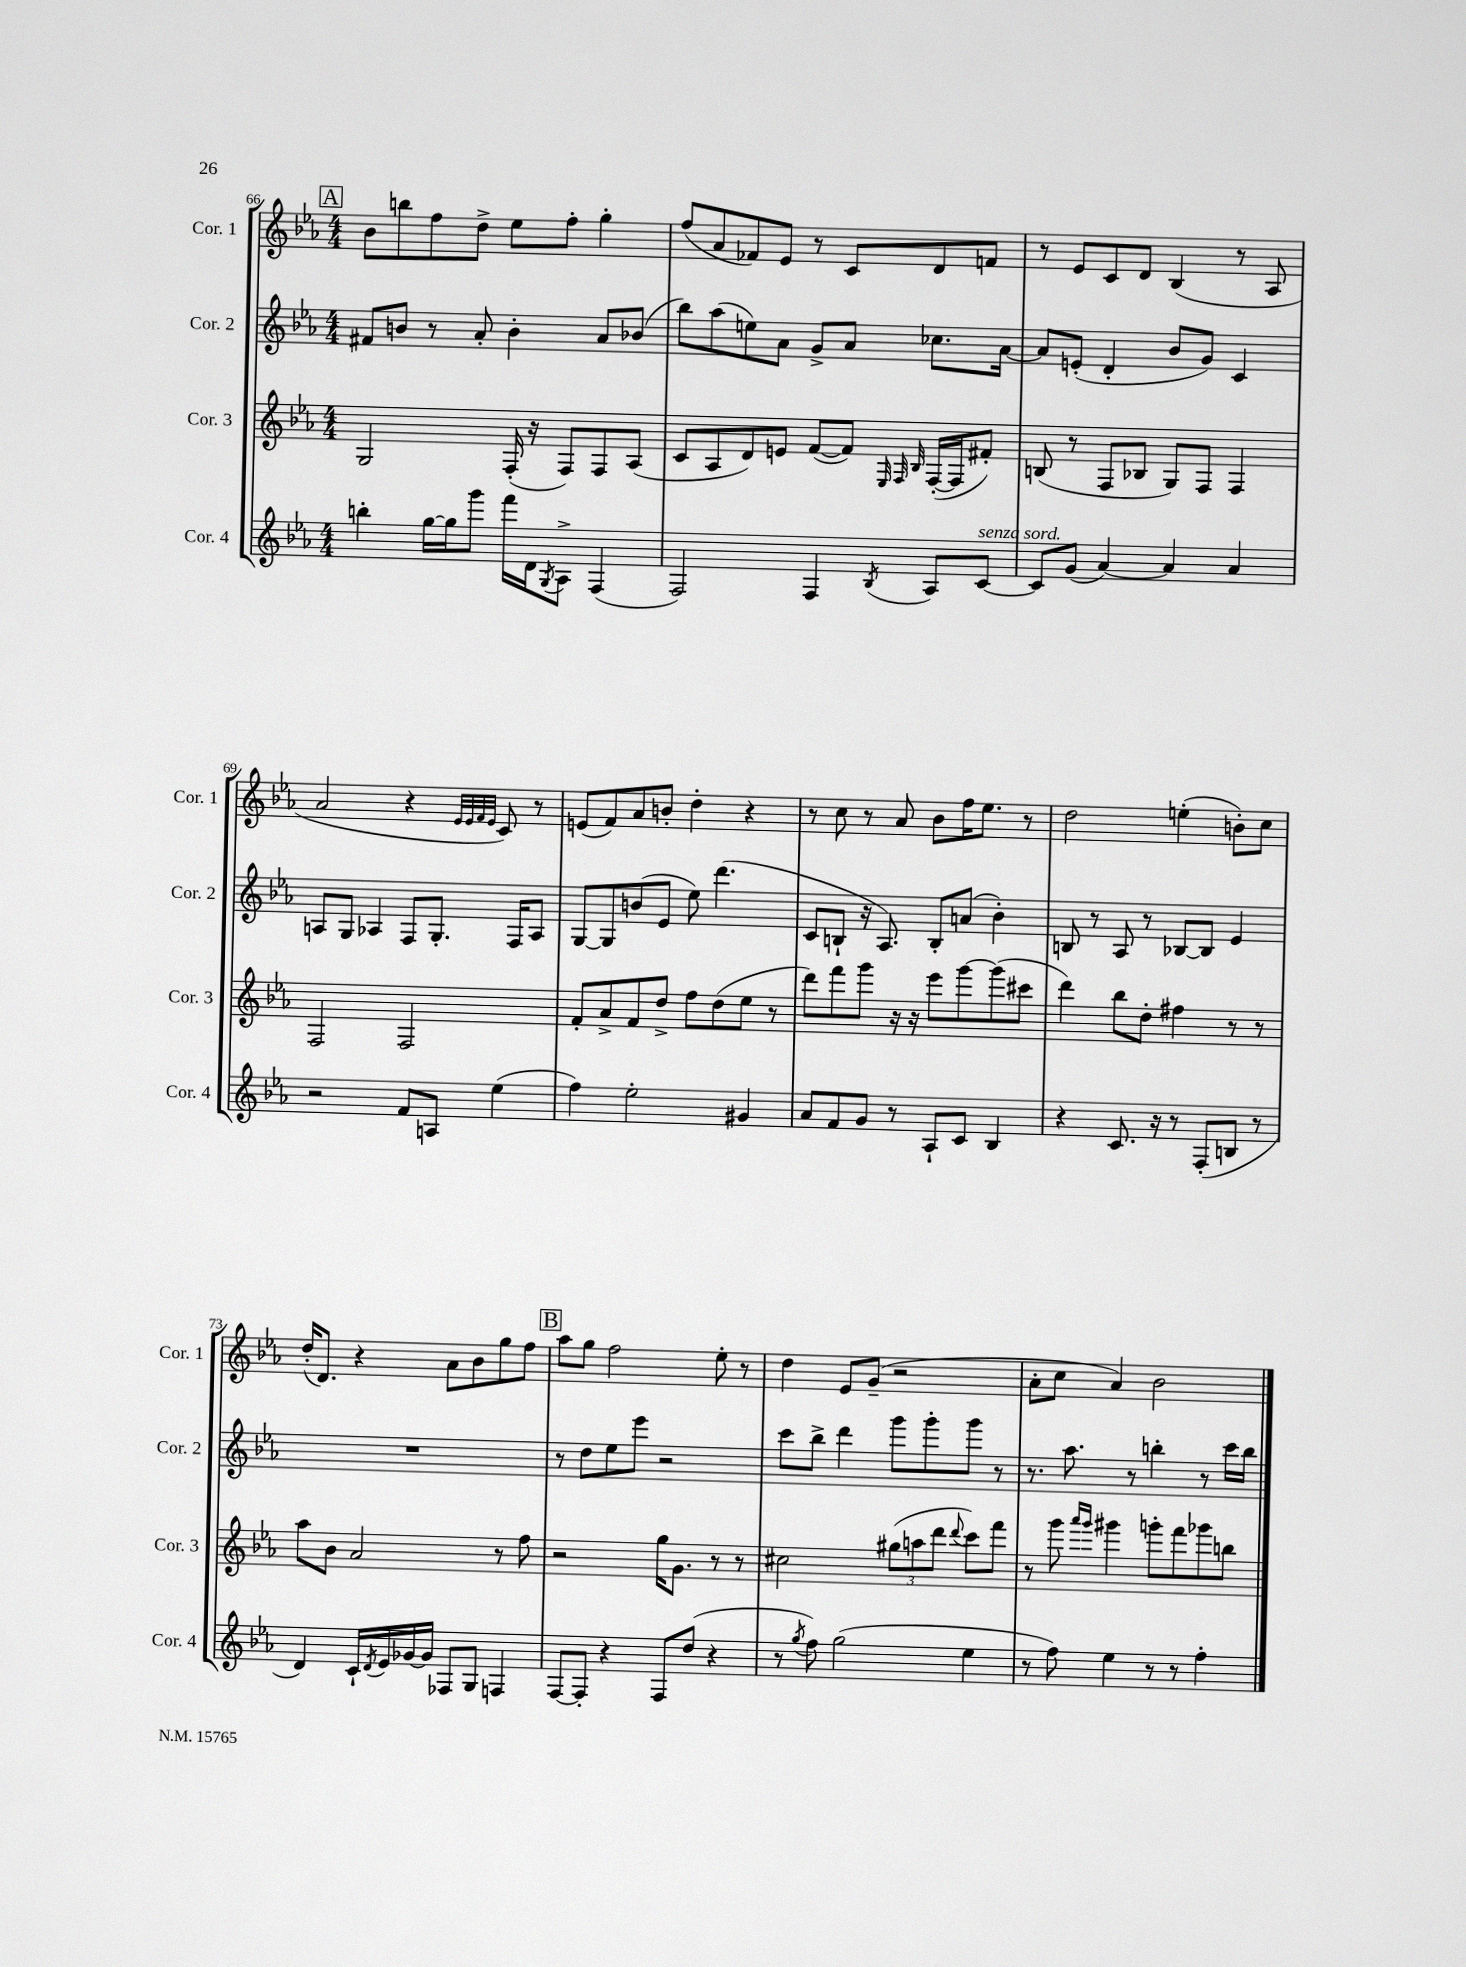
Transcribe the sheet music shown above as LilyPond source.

<<
\new StaffGroup <<
\new Staff = "s0" \with { instrumentName = "Cor. 1" shortInstrumentName = "Cor. 1" } {
    \clef treble \key ees \major \numericTimeSignature \time 4/4
    \mark \markup { \box "A" } bes'8 b''8 f''8 d''8-> ees''8 f''8-. g''4-. |
    f''8( aes'8 fes'8) ees'8 r8 c'8 d'8 f'8 |
    r8 ees'8 c'8 d'8 bes4( r8 aes8 |
    aes'2 r4 \grace { ees'32 ees'32 f'32 ees'32 } c'8) r8 |
    e'8( f'8) aes'8 b'8-. d''4-. r4 |
    r8 c''8 r8 aes'8 bes'8 f''16 ees''8. r8 |
    d''2 e''4-.( b'8-.) c''8 |
    d''16-.( d'8.) r4 aes'8 bes'8 g''8 f''8 |
    \mark \markup { \box "B" } aes''8 g''8 f''2 ees''8-. r8 |
    d''4 ees'8 g'8--( r2 |
    aes'8-. c''8 aes'4) bes'2 \bar "|." |
}
\new Staff = "s1" \with { instrumentName = "Cor. 2" shortInstrumentName = "Cor. 2" } {
    \clef treble \key ees \major \numericTimeSignature \time 4/4
    \mark \markup { \box "A" } fis'8 b'8 r8 aes'8-. b'4-. aes'8 bes'8( |
    bes''8) aes''8( e''8) aes'8 g'8-> aes'8 ces''8. aes'16~ |
    aes'8 e'8-.( d'4-. bes'8 g'8) c'4 |
    a8 g8 aes4 f8 g8.-. f16 aes8 |
    g8~ g8 b'8( ees'8 ees''8) d'''4.( |
    c'8 b8-! r16 aes8.) b8-. a'8( bes'4-.) |
    b8 r8 aes8 r8 bes8~ bes8 ees'4 |
    R1 |
    \mark \markup { \box "B" } r8 d''8 ees''8 ees'''8 r2 |
    c'''8 bes''8-> d'''4 g'''8 g'''8-. g'''8 r8 |
    r8. aes''8. r8 b''4-. r8 c'''16 b''16 \bar "|." |
}
\new Staff = "s2" \with { instrumentName = "Cor. 3" shortInstrumentName = "Cor. 3" } {
    \clef treble \key ees \major \numericTimeSignature \time 4/4
    \mark \markup { \box "A" } g2 f16-.( r16 f8) f8 aes8( |
    c'8 aes8 d'8) e'8 f'8~( f'8) \grace { ees32 f32 bes32 } f16~-.( f16 fis'8-.) |
    b8( r8 f8 bes8 g8) f8 f4 |
    f2 f2 |
    f'8-. aes'8-> f'8 d''8-> f''8 d''8( ees''8 r8 |
    d'''8) f'''8 g'''8 r16 r16 ees'''8 g'''8~ g'''8( cis'''8 |
    d'''4) bes''8 d''8-. fis''4 r8 r8 |
    aes''8 bes'8 aes'2 r8 f''8 |
    \mark \markup { \box "B" } r2 g''16 g'8. r8 r8 |
    cis''2 \tuplet 3/2 { gis''8( a''8 d'''8 } \appoggiatura { d'''8 } c'''8) f'''8 |
    r8 g'''8 \grace { aes'''16 g'''16 } gis'''4 g'''8-. f'''8 ges'''8 b''8 \bar "|." |
}
\new Staff = "s3" \with { instrumentName = "Cor. 4" shortInstrumentName = "Cor. 4" } {
    \clef treble \key ees \major \numericTimeSignature \time 4/4
    \mark \markup { \box "A" } b''4-. g''16~ g''16 g'''8 f'''16 d'16 \acciaccatura { g8 } aes8-> f4( |
    f2) f4 \acciaccatura { bes8 } aes8 c'8~^\markup { \italic "senza sord." } |
    c'8 g'8( aes'4~) aes'4 aes'4 |
    r2 f'8 a8 ees''4( |
    f''4) ees''2-. gis'4 |
    aes'8 f'8 g'8 r8 aes8-! c'8 bes4 |
    r4 c'8. r16 r8 f8-.( b8 r8 |
    d'4) c'16-! \acciaccatura { d'8 } ees'16 ges'16~ ges'16 fes8 g8 f4 |
    \mark \markup { \box "B" } f8~ f8-. r4 f8 d''8( r4 |
    r8 \acciaccatura { g''8 } f''8) g''2( ees''4 |
    r8 f''8) ees''4 r8 r8 f''4-. \bar "|." |
}
>>
>>
\layout { \context { \Score currentBarNumber = #66 } }
